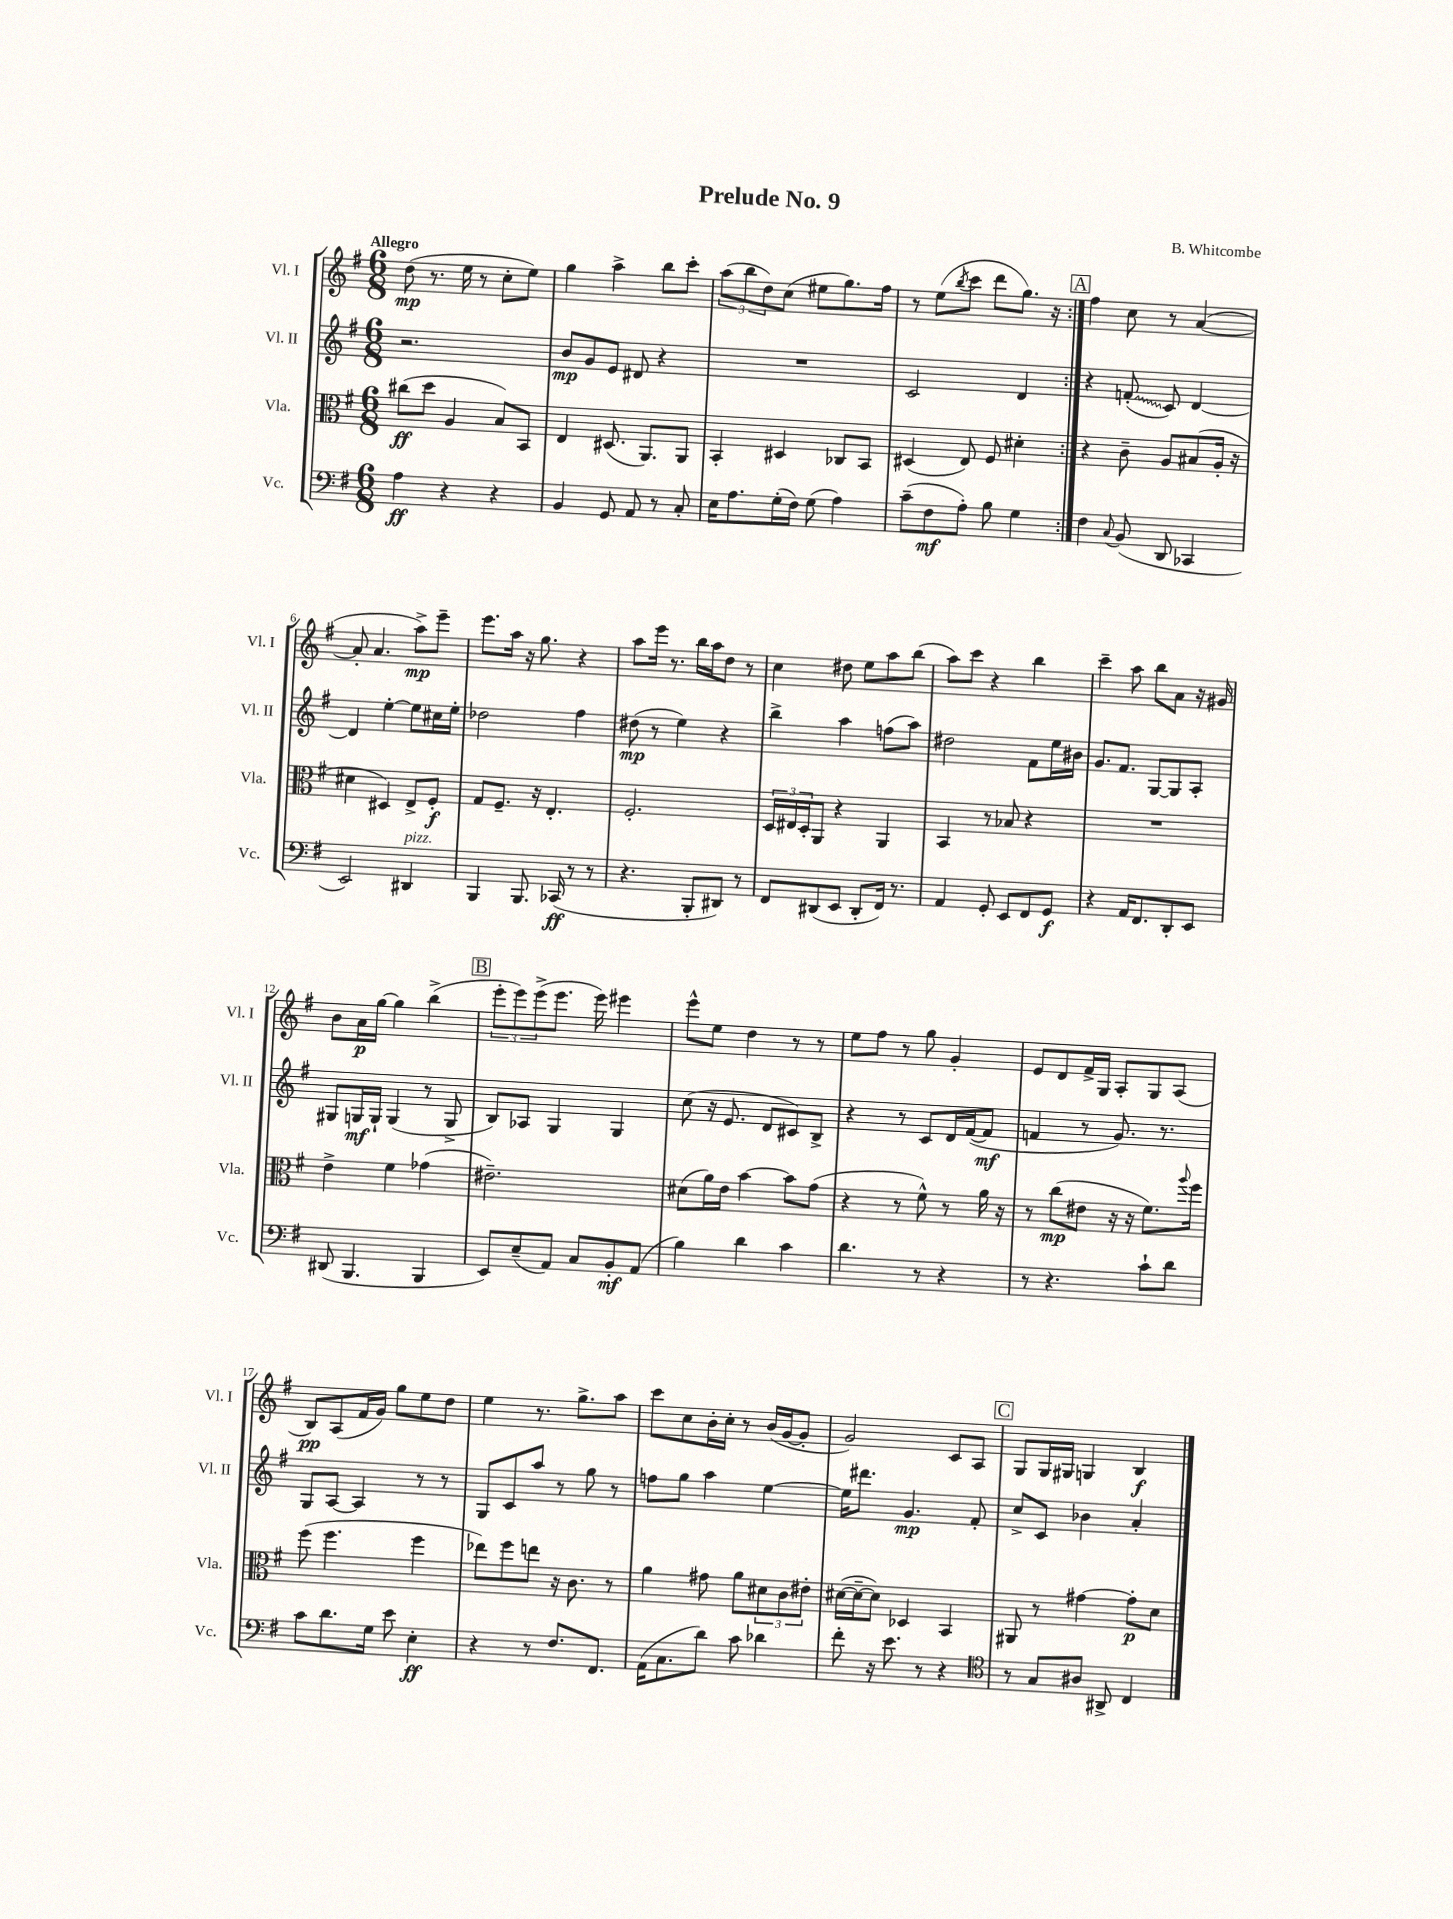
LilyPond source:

\header { title = "Prelude No. 9" composer = "B. Whitcombe" }
<<
\new StaffGroup <<
\new Staff = "s0" \with { instrumentName = "Vl. I" shortInstrumentName = "Vl. I" } {
    \clef treble \key g \major \numericTimeSignature \time 6/8 \tempo "Allegro"
    \repeat volta 2 { d''8\mp( r8. e''16 r8 c''8-. e''8) |
    g''4 a''4-> b''8 c'''8-. |
    \tuplet 3/2 { a''8( b''8 d''8) } c''8( eis''8 g''8.) fis''16 |
    r8 e''8( \acciaccatura { b''8 } c'''8 d'''8 g''8.) r16 | }
    \mark \markup { \box "A" } fis''4 c''8 r8 a'4~( |
    a'8-. a'4. a''8->\mp) e'''8-- |
    e'''8. a''16 r16 g''8. r4 |
    a''8 e'''16 r8. b''16 a''16 d''8 r8 |
    c''4 dis''8 e''8 a''8 b''8( |
    a''8) c'''8 r4 b''4 |
    c'''4-- a''8 b''8 a'8 r16 gis'16 |
    b'8 a'16\p g''16~ g''4 b''4->( |
    \mark \markup { \box "B" } \tuplet 3/2 { e'''8-. e'''8) e'''8->( } e'''8. e'''16) eis'''4 |
    e'''8-^ e''8 d''4 r8 r8 |
    e''8 fis''8 r8 g''8 g'4-. |
    e'8 d'8 fis'16-> g16 a8-. g8 a8( |
    b8\pp) a8( fis'16 g'16) g''8 e''8 d''8 |
    e''4 r8. g''8.-> a''8 |
    c'''8 c''8 b'16-. c''16-. r8 b'16( g'16~ g'8-. |
    g'2) c'8 a8 |
    \mark \markup { \box "C" } g8 g16 gis16 g4 b4\f \bar "|." |
}
\new Staff = "s1" \with { instrumentName = "Vl. II" shortInstrumentName = "Vl. II" } {
    \clef treble \key g \major \numericTimeSignature \time 6/8
    \repeat volta 2 { r2. |
    b'8\mp g'8 e'8 dis'8 r4 |
    R2. |
    c'2 d'4 | }
    \mark \markup { \box "A" } r4 \once \override Glissando.style = #'zigzag f'8-.\glissando( c'8) d'4~ |
    d'4 e''4~-. e''8 cis''16 e''16-. |
    des''2 fis''4 |
    dis''8\mp( r8 e''4) r4 |
    b''4-> a''4 f''8( a''8) |
    dis''2 fis'8 e''16 bis'16 |
    g'8. fis'8. g8~ g8 a8-. |
    gis8 g16\mf g16-! g4( r8 g8-> |
    \mark \markup { \box "B" } b8) aes8 g4 g4 |
    c''8( r16 e'8. d'8 cis'8) b8-> |
    r4 r8 c'8 d'16 fis'16~( fis'8\mf |
    f'4 r8 g'8.) r8. |
    g8 a8~ a4 r8 r8 |
    g8 c'8 a''8 r8 g''8 r8 |
    f''8 g''8 a''4 e''4~ |
    e''16 dis'''8. g'4.\mp fis'8-. |
    \mark \markup { \box "C" } c''8-> c'8 bes'4 a'4-. \bar "|." |
}
\new Staff = "s2" \with { instrumentName = "Vla." shortInstrumentName = "Vla." } {
    \clef alto \key g \major \numericTimeSignature \time 6/8
    \repeat volta 2 { cis''8\ff( d''8 a4 b8) b,8 |
    e4 dis8.( a,8.) a,8 |
    b,4-. dis4 ces8 b,8 |
    dis4( e8) fis8 dis'4-. | }
    \mark \markup { \box "A" } r4 c'8-- a8 bis8( a16-. r16 |
    dis'4 dis4) e8-> fis8-.\f |
    g8 fis8.-- r16 e4.-. |
    fis2.-. |
    \tuplet 3/2 { d16 eis16 d16-. } a,8 r4 a,4 |
    b,4 r8 bes8 r4 |
    R2. |
    e'4-> fis'4 ges'4( |
    \mark \markup { \box "B" } eis'2.--) |
    dis'8( a'16) e'16 b'4~ b'8 g'8( |
    r4 r8 fis'8-^) r8 a'16 r16 |
    r8 c''8\mp( eis'8 r16 r16 fis'8.) \appoggiatura { a''8 } fis''16 |
    fis''8( fis''4. fis''4 |
    ees''8) fis''8 e''8 r16 c'8. r8 |
    a'4 gis'8 a'8 \tuplet 3/2 { dis'8 c'8 eis'8-. } |
    dis'16~( dis'16~-- dis'8) des4 b,4 |
    \mark \markup { \box "C" } ais,8 r8 gis'4~ gis'8-.\p d'8 \bar "|." |
}
\new Staff = "s3" \with { instrumentName = "Vc." shortInstrumentName = "Vc." } {
    \clef bass \key g \major \numericTimeSignature \time 6/8
    \repeat volta 2 { a4\ff r4 r4 |
    b,4 g,8 a,8 r8 c8-. |
    e16 a8. g16-.( fis16) g8( a4) |
    c'8--( fis8\mf a8-.) b8 g4 | }
    \mark \markup { \box "A" } fis4 \appoggiatura { c8 } b,8( d,8 ces,4 |
    e,2) dis,4^\markup { \italic "pizz." } |
    b,,4 b,,8. ces,16\ff( r8 r8 |
    r4. b,,8-. dis,8) r8 |
    fis,8 dis,8( e,8 dis,8-. fis,16) r8. |
    a,4 g,8-. e,8 fis,8 g,8\f |
    r4 a,16 fis,8. d,8-. e,8 |
    dis,8( b,,4. b,,4 |
    \mark \markup { \box "B" } e,8) e8--( a,8) c8 b,8-.\mf a,8( |
    b4) d'4 c'4 |
    d'4. r8 r4 |
    r8 r4. c'8-! d'8 |
    c'8 d'8. g16 e'8 e4-.\ff |
    r4 r8 fis8. fis,8. |
    a,16( c8. d'8) c'8 des'4 |
    fis'8-. r16 e'8. r8 r4 |
    \mark \markup { \box "C" } \clef tenor r8 g8 ais8 ais,8-> c4 \bar "|." |
}
>>
>>
